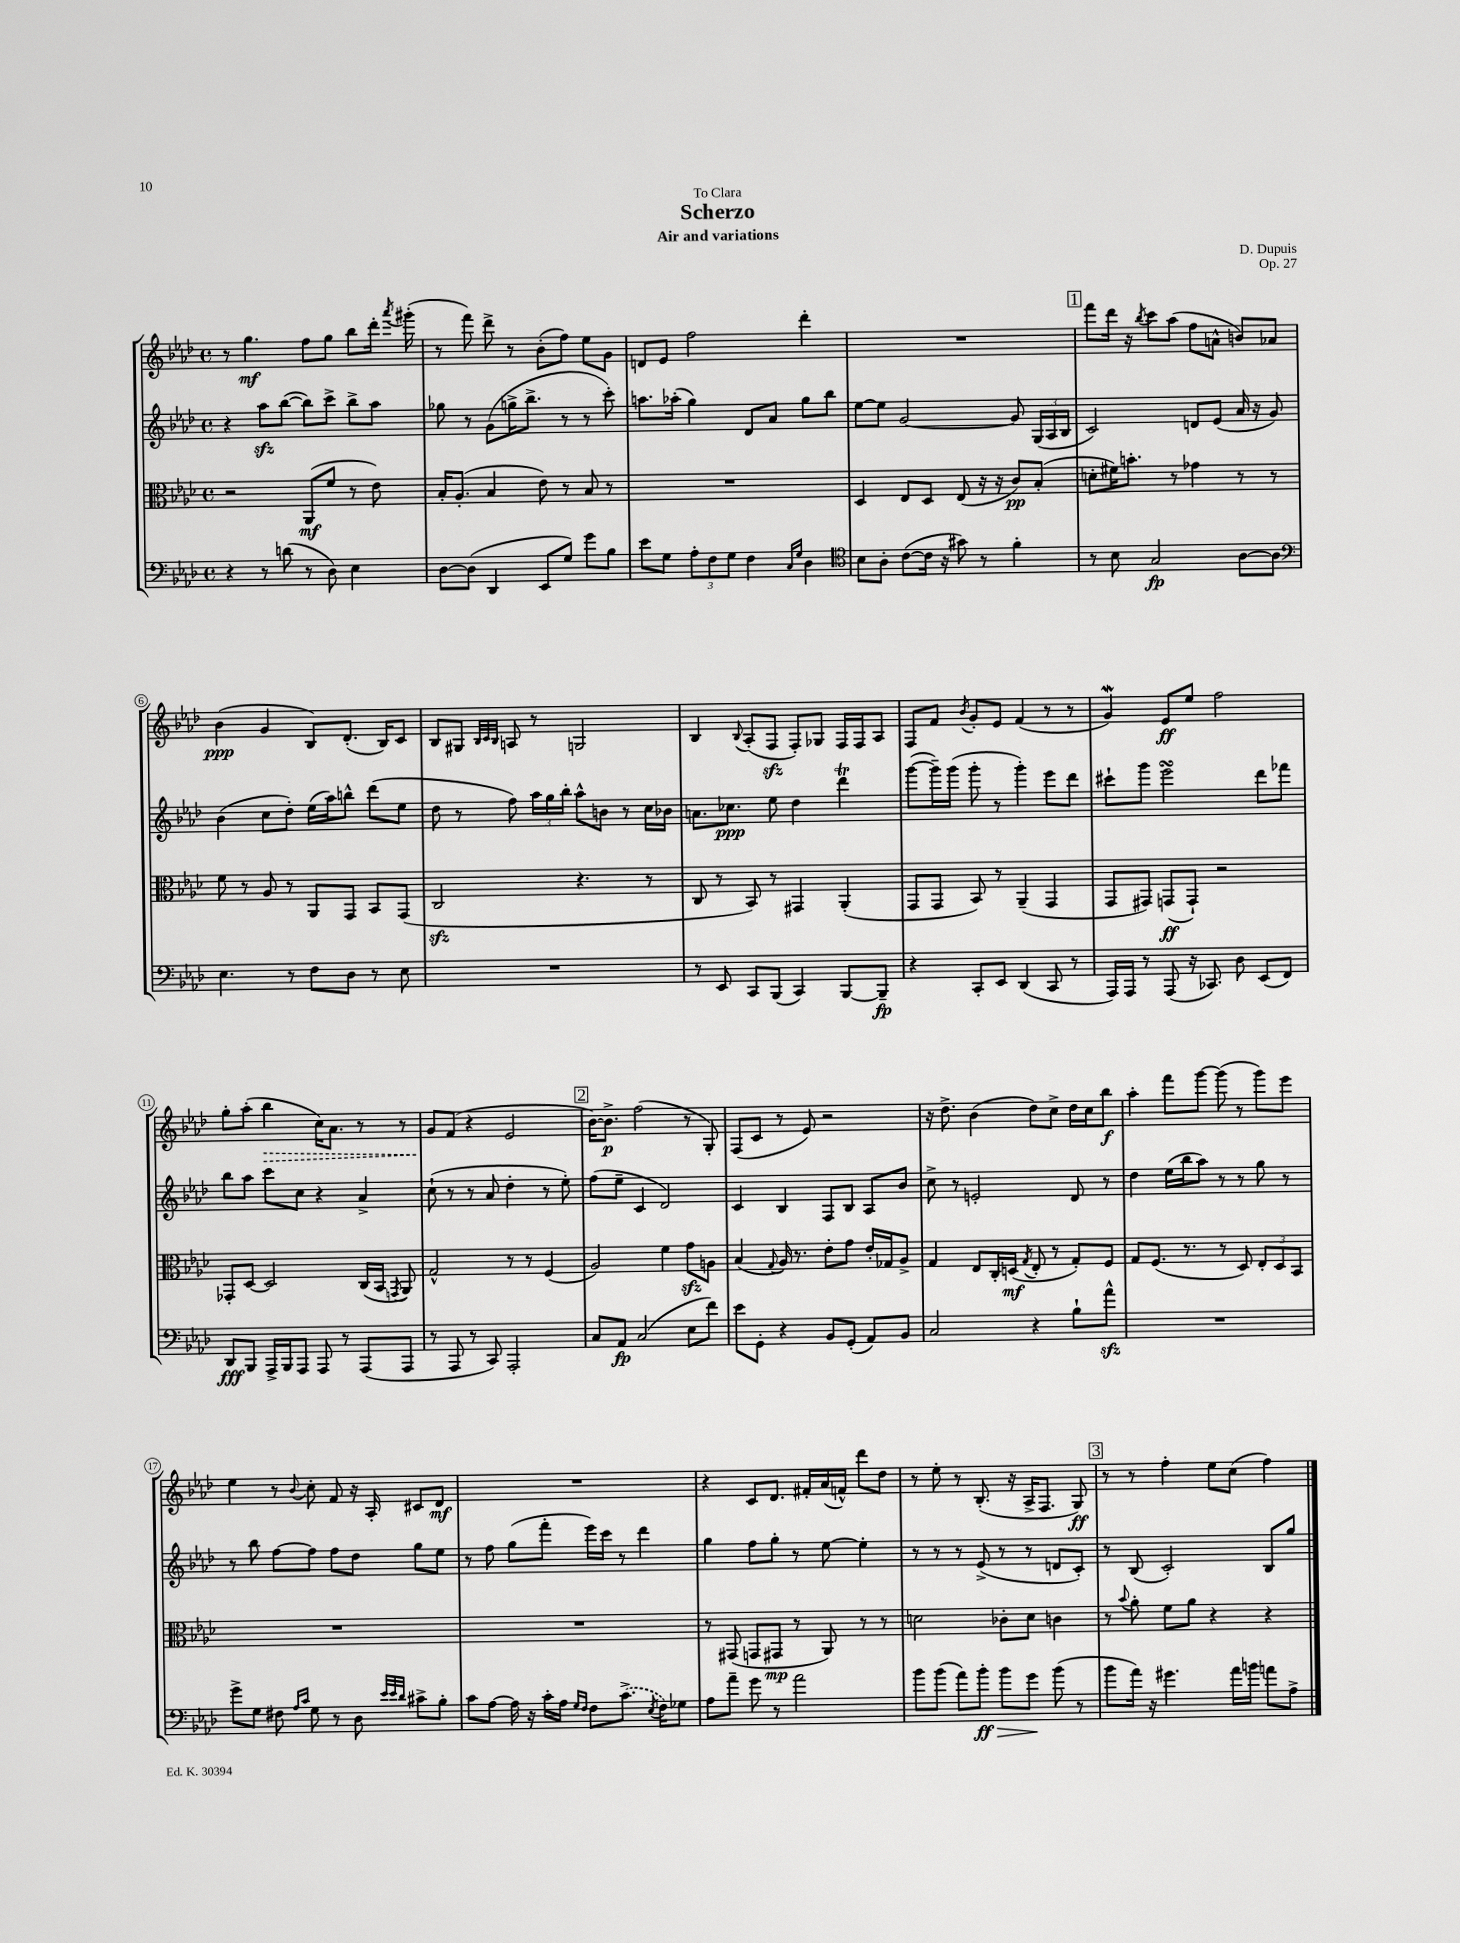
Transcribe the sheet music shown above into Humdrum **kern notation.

**kern	**kern	**kern	**kern
*staff4	*staff3	*staff2	*staff1
*clefF4	*clefC3	*clefG2	*clefG2
*k[b-e-a-d-]	*k[b-e-a-d-]	*k[b-e-a-d-]	*k[b-e-a-d-]
*M4/4	*M4/4	*M4/4	*M4/4
*met(c)	*met(c)	*met(c)	*met(c)
4r	2r	4r	8r
.	.	.	4.gg\
8r	.	8aa-\L	.
(8d\	.	([8bb-\J	.
8r	(8AA-/L	8bb-\]L)	8ff\L
8D-\)	8f/J	8ccc^\J	8gg\J
4E-\	8r	8bb-^\L	8bb-\L
.	8e-\)	8aa-\J	16ddd-'\Jk
.	.	.	8qaaa-/
.	.	.	(16ggg#'\
=	=	=	=
[8D-\L	16B-'/LK	8gg-\	8r
.	(8.A-'/J	.	.
(8D-\]J	.	8r	8fff\)
4DD-/	4B-/	(8g\L	8ddd-^\
.	.	16gg^\K	8r
.	.	8.bb-^\J	.
8EE-/L	8e-\)	.	(8b-'\L
8G/J)	8r	8r	8ff\J)
8g\L	8B-/	8r	8ee-\L
8B-\J	8r	8ccc'\)	8g\J
=	=	=	=
8e-\L	1r	8.aa\L	8d/L
8G\J	.	.	8e-/J
.	.	(16aa-'\Jk	.
12A-'\L	.	4gg\)	2ff\
12F\	.	.	.
12G\J	.	.	.
4F\	.	8d-/L	.
.	.	8a-/J	.
16qqC/LL	.	.	.
16qqG/JJ	.	.	.
4D-\	.	8gg\L	4ddd-'\
.	.	8bb-\J	.
=	=	=	=
*clefC4	*	*	*
8B-\L	4D-/	[8ee-\L	1r
8A-'\J	.	8ee-\]J	.
([8c\L	8E-/L	[2g/	.
16c\]Jk	8D-/J	.	.
16r	.	.	.
8g#\)	(8E-/	.	.
8r	16r	.	.
.	16r	.	.
4f'\	8c/L)	8g/]	.
.	(8B-'/J	(24G/LL	.
.	.	24A-/	.
.	.	24B-/JJ	.
=	=	=	=
8r	8d'\L	2c/)	8fff\L
8B-\	16f#\K)	.	16ddd-\Jk
.	8.b'\J	.	16r
.	.	.	8qbb-/
2G/	.	.	8ccc\L
.	8r	.	(8aa-\J
.	4g-\	8d/L	8ff\L
.	.	(8e-/J	8a^^\J
[8A-\L	8r	16a-/	8b/L)
.	.	16r	.
8A-\]J	8r	8g/)	8a-/J
=	=	=	=
*clefF4	*	*	*
4.E-\	8f\	(4b-\	(4b-\
.	8r	.	.
.	8A-/	8cc\L	4g/
8r	8r	8dd-'\J)	.
8F\L	8AA-/L	(16ee-\LL	8B-/L)
.	.	16aa-\J)	.
8D-\J	8GG/J	8bb^^\J	(8.d-'/J
8r	8BB-/L	(8ddd-\L	.
.	.	.	16B-/LK)
8E-\	(8GG/J	8ee-\J	8c/J
=	=	=	=
1r	2C/	8dd-\	8B-/L
.	.	8r	8G#/J
.	.	.	32qqB-/LLL
.	.	.	32qqc/
.	.	.	32qqB-/JJJ
.	.	8ff\)	8A/
.	.	24aa-\LL	8r
.	.	24gg\	.
.	.	24bb-'\JJ	.
.	4.r	8aa-^^\L	2G/
.	.	8b\J	.
.	.	8r	.
.	8r	16cc\LL	.
.	.	16b-\JJ	.
=	=	=	=
8r	8C/	8.a\L	4B-/
8EE-/	8r	.	.
.	.	8.cc-\J	.
.	.	.	8qqB-/
8CC/L	8BB-/)	.	(8A-'/L
(8BBB-/J	8r	8ee-\	8F/J
4CC/)	4GG#/	4dd-\	8F'/L)
.	.	.	8G-/J
[8BBB-/L	(4AA-'/	4ddd-\	16F/LL
.	.	.	16F/J
8BBB-~/]J	.	.	8A-/J
=	=	=	=
4r	8GG/L	([8ggg\L	8F/L
.	8GG/J	16ggg~\]L)	8f/J
.	.	(16ggg\JJ	.
.	.	.	8qb-/
8CC'/L	8BB-/)	8ggg'\	8g'/L
8EE-/J	8r	8r	8e-/J
(4DD-/	(4AA-~/	4ggg'\)	(4f/
8CC/	4GG/	8eee-\L	8r
8r	.	8ddd-\J	8r
=	=	=	=
16AAA-/LL)	8GG/L	8ccc#`\L	4g/)
16AAA-/JJ	.	.	.
8r	8GG#/J)	8ggg\J	.
(8AAA-/	(8GG/L	2eee-\	8e-/L
16r	8GG`/J)	.	8ee-/J
8.CC-/)	.	.	.
.	2r	.	2ff\
8D-\	.	.	.
(8EE-/L	.	8ddd-\L	.
8FF/J)	.	8fff-\J	.
=	=	=	=
8DD-/L	8GG-'/L	8bb-\L	8gg'\L
8BBB-/J	[8D-/J	8aa-\J	(8aa-'\J
16AAA-^/LL	2D-/]	8ccc\L	4bb-\
16BBB-/J	.	.	.
8AAA-/J	.	8cc\J	.
8AAA-/	.	4r	16cc\LK)
.	.	.	8.a-\J
8r	.	.	.
(8AAA-/L	(16C/LL	4a-^/	8r
.	16BB-/JJ	.	.
.	8qGG/	.	.
8AAA-/J	8AA-/)	.	8r
=	=	=	=
8r	2G^^/	(8cc`\	8g/L
8AAA-/	.	8r	(8f/J
8r	.	8r	4r
8CC/)	.	8a-/	.
2AAA-'/	8r	4dd-'\	2e-/
.	8r	.	.
.	(4F/	8r	.
.	.	8ee-'\)	.
=	=	=	=
8C/L	2A-/)	(8ff\L	[16b-\LK)
.	.	.	8.b-^\]J
8AA-/J	.	8ee-~\J	.
(2C/	.	4c/	(2ff\
.	4f\	2d-/)	.
8E-\L	8g\L	.	8r
8f\J)	8A\J	.	8G'/)
=	=	=	=
8e-\L	(4B-/	4c/	(8F/L
8GG'\J	.	.	8c/J
.	8qqG/	.	.
4r	16A-/)	4B-/	8r
.	8.r	.	.
.	.	.	8e-/)
8BB-/L	8e-'\L	8F/L	2r
(8GG'/J	8g\J	8B-/J	.
8AA-/L)	16e-'/LL	8A-/L	.
.	16G-/J	.	.
8BB-/J	8A-^/J	8b-/J	.
=	=	=	=
2C/	4G/	8cc^\	16r
.	.	.	8.dd-^\
.	.	8r	.
.	8E-/L	2e'/	(4b-\
.	16C'/L	.	.
.	(16D/JJ	.	.
.	8qG/	.	.
4r	8E-'/	.	8dd-\L)
.	8r	.	8cc^\J
8B-`\L	8G'/L)	8d-/	16dd-\LL
.	.	.	16cc\J
8a-^^\J	8F/J	8r	8bb-\J
=	=	=	=
1r	8G/L	4dd-\	4aa-'\
.	(8.F/J	.	.
.	.	(16ee-\LL	8fff\L
.	8.r	16bb-\J	.
.	.	8aa-\J)	[8ggg\J
.	8r	8r	(8ggg\]
.	8D-/)	8r	8r
.	12E-'/L	8gg\	8ggg\L)
.	12D-/	.	.
.	.	8r	8eee-\J
.	12BB-/J	.	.
=	=	=	=
8g^\L	1r	8r	4ee-\
8G\J	.	8bb-\	.
8F#\	.	[8ff\L	8r
16qqA-/LL	.	.	.
16qqc/JJ	.	.	8qqb-/
8G\	.	8ff\]J	8cc'\
8r	.	8ff\L	8f/
8D-\	.	8dd-\J	16r
.	.	.	16A-'/
32qqe-/LLL	.	.	.
32qqe-/	.	.	.
32qqd-/JJJ	.	.	.
8c#^\L	.	8gg\L	8c#/L
8B-'\J	.	8ee-\J	8d-/J
=	=	=	=
8c\L	1r	8r	1r
[8A-\J	.	8ff\	.
16A-\]	.	(8gg\L	.
16r	.	.	.
16c'\LL	.	8fff'\J	.
16A-\JJ	.	.	.
16qqG/LL	.	.	.
16qqF/JJ	.	.	.
8F\L	.	16eee-\LL)	.
.	.	16ccc\JJ	.
(8.c^\J	.	8r	.
.	.	4ddd-\	.
8qE-/	.	.	.
16F\LK)	.	.	.
8G-\J	.	.	.
=	=	=	=
8A-\L	8r	4gg\	4r
8a-~\J	(8GG#/	.	.
8g\	8GG/L	8ff\L	8c/L
8r	8GG#/J	8gg'\J	8.d-/J
2a-\	8r	8r	.
.	.	.	16f#'/LL
.	8AA-/)	[8ee-\	(16a-/
.	.	.	16f^^/JJ)
.	8r	4ee-'\]	8ddd-\L
.	8r	.	8dd-\J
=	=	=	=
8b-\L	2d\	8r	8r
(8b-\J	.	8r	8ee-'\
8a-\L)	.	8r	8r
8b-'\J	.	(8e-^/	(8.B-'/
8b-\L	8c-'\L	8r	.
.	.	.	16r
8g\J	8d\J	8r	16A-^/LK
.	.	.	8.F/J
(8b-\	4c\	8d/L	.
8r	.	8c'/J)	8G/)
=	=	=	=
8b-\L	8r	8r	8r
.	8qqb-/	.	.
16a-\Jk)	8a-'\	(8B-/	8r
16r	.	.	.
4.g#\	8f\L	2c'/)	4ff'\
.	8a-\J	.	.
.	4r	.	8ee-\L
16a-\LL	.	.	(8cc\J
16b\JJ	.	.	.
8a\L	4r	8B-/L	4ff\)
8A-^\J	.	8gg/J	.
==	==	==	==
*-	*-	*-	*-
